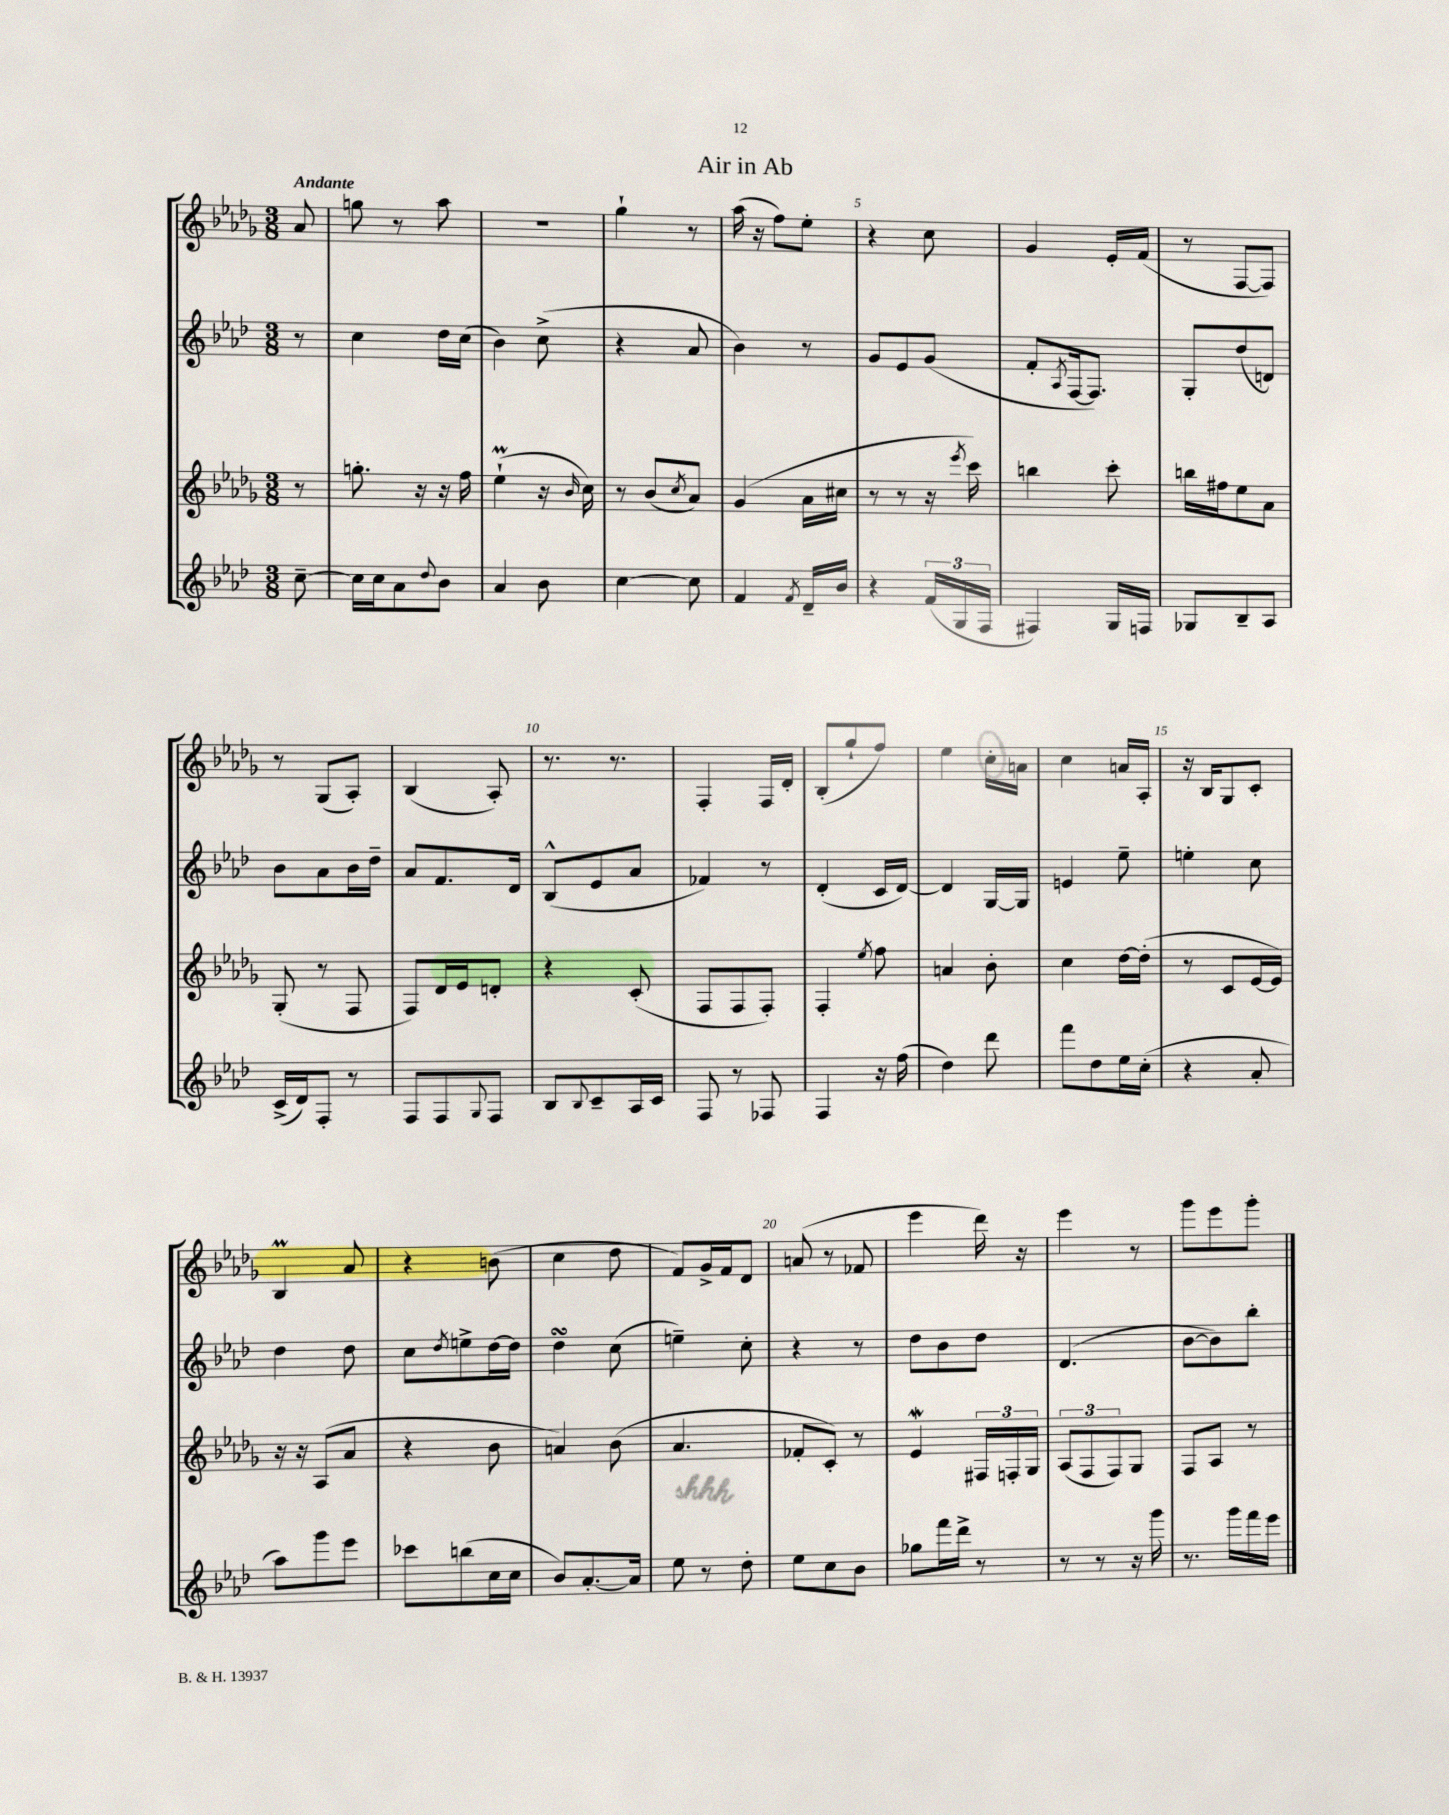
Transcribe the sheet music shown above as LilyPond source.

\header { title = "Air in Ab" }
<<
\new StaffGroup <<
\new Staff = "s0" {
    \clef treble \key des \major \numericTimeSignature \time 3/8 \partial 8 \tempo "Andante"
    aes'8 |
    g''8 r8 aes''8 |
    R4. |
    ges''4-! r8 |
    aes''16( r16 f''8) ees''8-. |
    r4 c''8 |
    ges'4 ees'16-. f'16( |
    r8 f8~ f8) |
    r8 ges8( aes8-.) |
    bes4( aes8-.) |
    r8. r8. |
    f4-. f16 des'16-. |
    bes8-.( ges''8-! f''8) |
    ees''4 c''16-. a'16 |
    c''4 a'16 aes16-. |
    r16 bes16 ges8 c'8-. |
    bes4\prall aes'8 |
    r4 b'8( |
    c''4 des''8 |
    f'8) ges'16-> f'16 des'8 |
    a'8( r8 fes'8 |
    ees'''4 des'''16) r16 |
    ees'''4 r8 |
    ges'''8 ees'''8 ges'''8-. \bar "|." |
}
\new Staff = "s1" {
    \clef treble \key aes \major \numericTimeSignature \time 3/8 \partial 8
    r8 |
    c''4 des''16 c''16( |
    bes'4) c''8->( |
    r4 aes'8 |
    bes'4) r8 |
    g'8 ees'8 g'8( |
    f'8-. \acciaccatura { aes8 } f16~ f8.) |
    g8-. des''8( d'8) |
    bes'8 aes'8 bes'16 des''16-- |
    aes'8 f'8. des'16 |
    bes8-^( ees'8 aes'8 |
    fes'4) r8 |
    des'4-.( c'16 des'16~) |
    des'4 g16~ g16 |
    e'4 ees''8-- |
    e''4-. c''8 |
    des''4 des''8 |
    c''8 \acciaccatura { des''8 } e''8-> des''16~ des''16 |
    des''4\turn c''8( |
    e''4--) c''8-. |
    r4 r8 |
    des''8 bes'8 des''8 |
    des'4.( |
    bes'8~ bes'8) bes''8-. \bar "|." |
}
\new Staff = "s2" {
    \clef treble \key des \major \numericTimeSignature \time 3/8 \partial 8
    r8 |
    g''8.-. r16 r16 f''16 |
    ees''4-!\prall( r16 \grace { bes'16 } c''16) |
    r8 bes'8( \acciaccatura { c''8 } aes'8) |
    ges'4( aes'16 cis''16 |
    r8 r8 r16 \acciaccatura { ees'''8 } c'''16) |
    b''4 c'''8-. |
    b''16 fis''16 ees''8 aes'8 |
    ges8-.( r8 f8 |
    f8) des'16 ees'16 d'8-. |
    r4 c'8-.( |
    f8 f8 f8-.) |
    f4-. \acciaccatura { ees''8 } f''8 |
    a'4 bes'8-. |
    c''4 des''16~ des''16-.( |
    r8 c'8 ees'16~ ees'16) |
    r16 r16 aes8( aes'8 |
    r4 bes'8 |
    a'4) bes'8( |
    aes'4. |
    fes'8-. c'8-.) r8 |
    ees'4\mordent \tuplet 3/2 { fis16 f16-. ges16 } |
    \tuplet 3/2 { aes8( f8 f8) } ges8 |
    f8 aes8 r8 \bar "|." |
}
\new Staff = "s3" {
    \clef treble \key aes \major \numericTimeSignature \time 3/8 \partial 8
    c''8~-- |
    c''16 c''16 aes'8 \appoggiatura { des''8 } bes'8 |
    aes'4 bes'8 |
    c''4~ c''8 |
    f'4 \acciaccatura { f'8 } des'16-- bes'16 |
    r4 \tuplet 3/2 { f'16( g16 f16 } |
    fis4) g16 f16 |
    ges8 bes8-- aes8 |
    c'16->( des'16) f8-. r8 |
    f8 f8 \appoggiatura { g8 } f8 |
    bes8 \appoggiatura { bes8 } c'8-- aes16 c'16 |
    f8 r8 fes8 |
    f4 r16 f''16( |
    des''4) des'''8 |
    f'''8 des''8 ees''16 c''16-.( |
    r4 aes'8-. |
    aes''8) g'''8 ees'''8 |
    ces'''8 b''8( c''16 c''16 |
    bes'8) aes'8.~-. aes'16 |
    ees''8 r8 des''8-. |
    ees''8 c''8 bes'8 |
    ges''8 f'''16 des'''16-> r8 |
    r8 r8 r16 g'''16 |
    r8. g'''16 f'''16 ees'''16 \bar "|." |
}
>>
>>
\layout { \context { \Score \override BarNumber.break-visibility = ##(#f #t #t) barNumberVisibility = #(every-nth-bar-number-visible 5) } }
